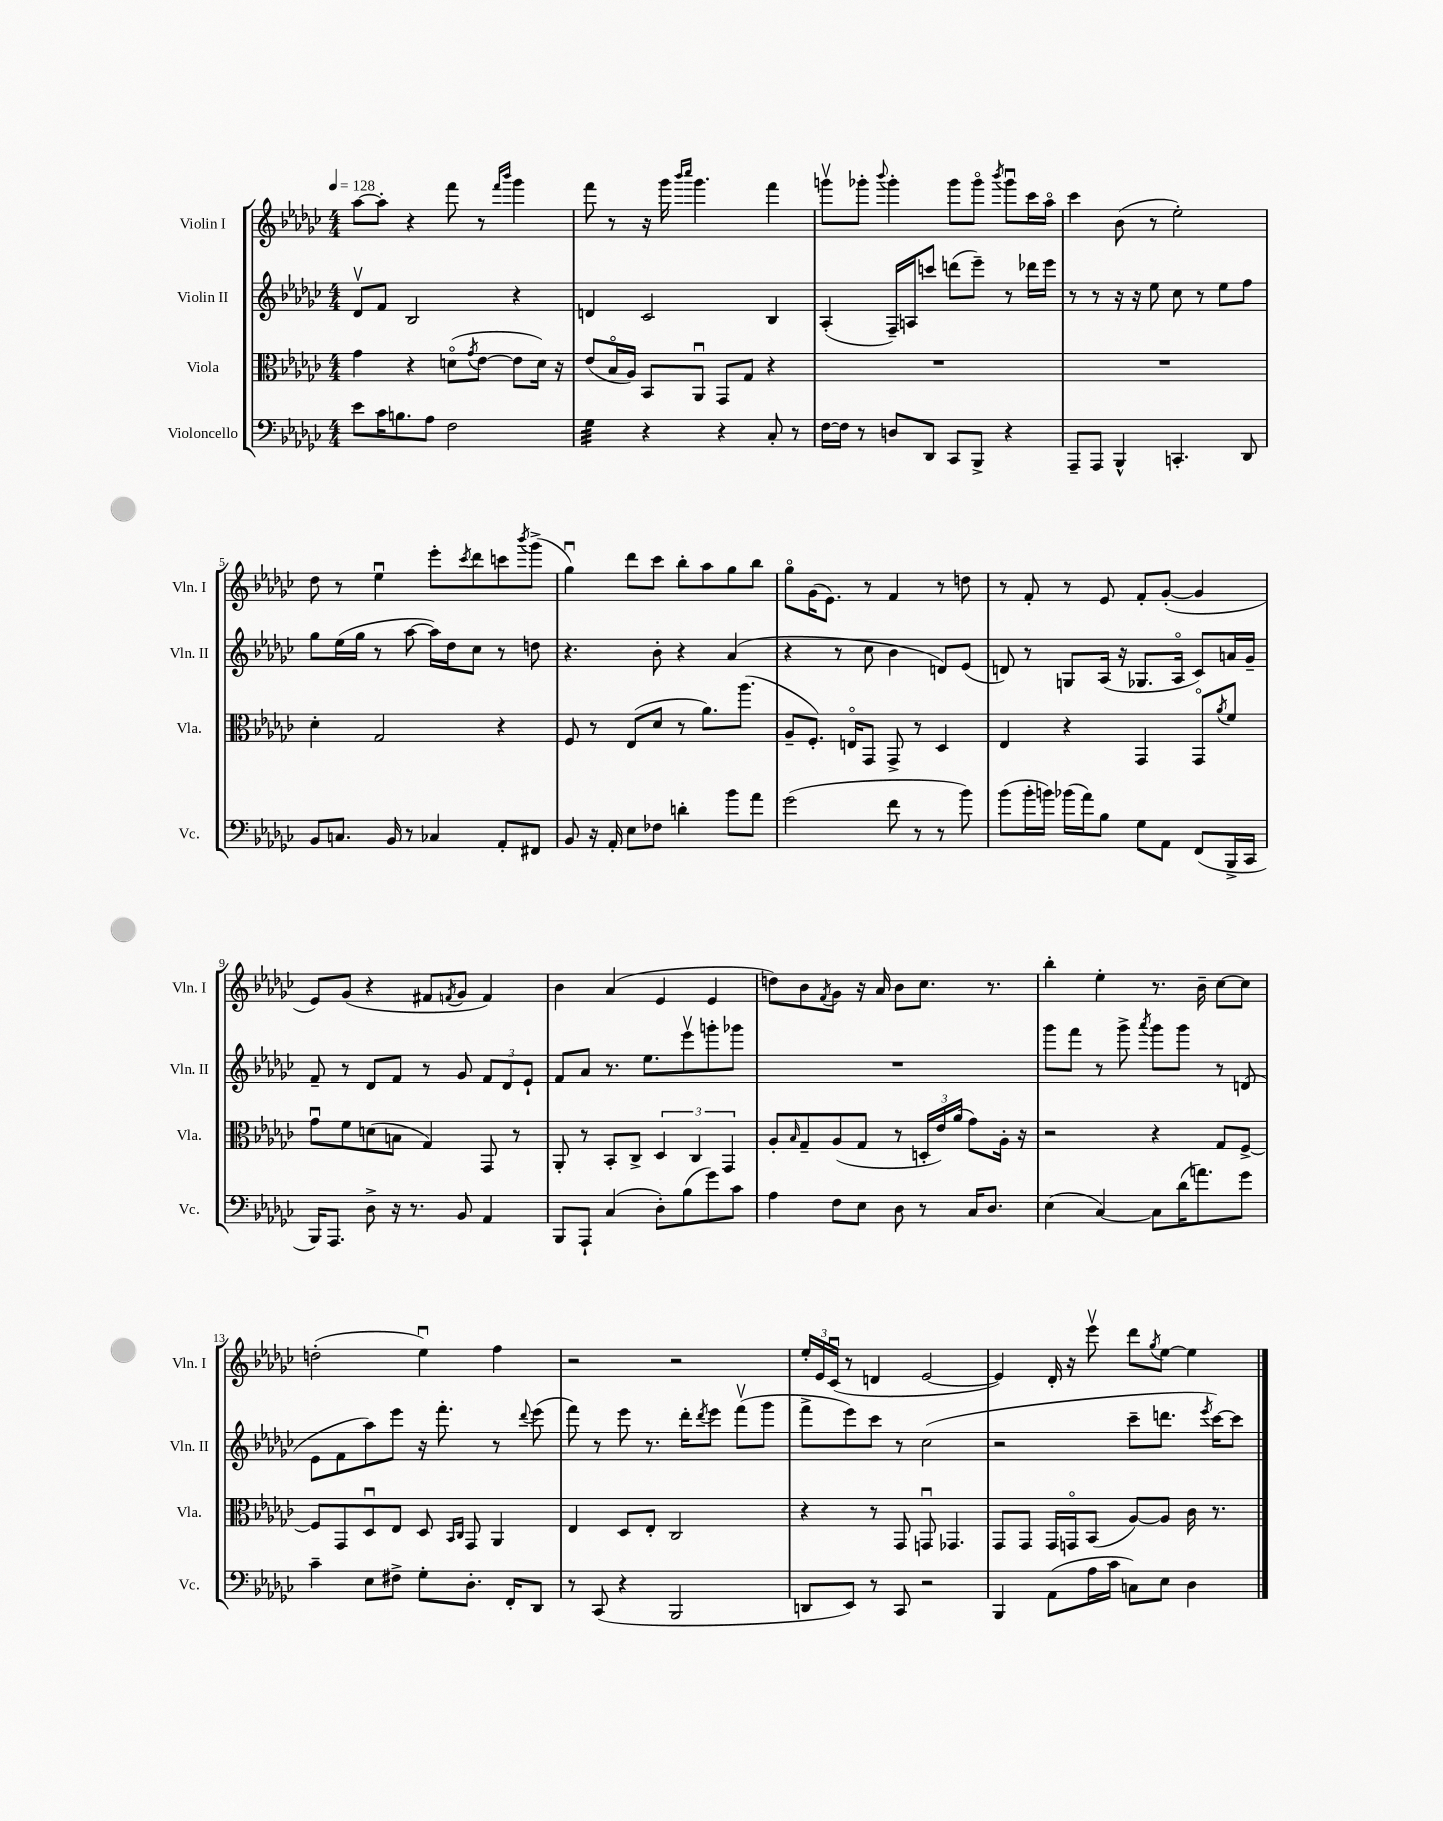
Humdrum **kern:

**kern	**kern	**kern	**kern
*staff4	*staff3	*staff2	*staff1
*clefF4	*clefC3	*clefG2	*clefG2
*k[b-e-a-d-g-c-]	*k[b-e-a-d-g-c-]	*k[b-e-a-d-g-c-]	*k[b-e-a-d-g-c-]
*M4/4	*M4/4	*M4/4	*M4/4
*MM128	*MM128	*MM128	*MM128
8e-	4g-	8d-v	[8aa-
16c-	.	8f	8aa-']
8.B	.	.	.
.	4r	2B-	4r
8A-	.	.	.
2F	(8do	.	8fff
.	8qg-	.	.
.	[8e-	.	8r
.	.	.	16qqfff
.	.	.	16qqbbb-
.	8e-]	4r	4ggg-
.	16d)	.	.
.	16r	.	.
=	=	=	=
4G-	(8e-	4d	8fff
.	16B-o	.	8r
.	16A-)	.	.
4r	8BB-	2c-	16r
.	.	.	16ggg-
.	.	.	16qqbbb-
.	.	.	16qqcccc-
.	8AA-u	.	4.ggg-
4r	8GG-	.	.
.	8G-	.	.
8C-'	4r	4B-	4fff
8r	.	.	.
=	=	=	=
[16F	1r	(4A-'	8gggv
16F]	.	.	.
8r	.	.	8ggg-'
.	.	.	8qqbbb-
8D	.	16F~)	4ggg-'
.	.	16A	.
8DD-	.	8ccc	.
8CC-	.	(8ddd	8ggg-
8BBB-^	.	8eee-~)	8ggg-o
.	.	.	8qbbb-
4r	.	8r	8ggg-u
.	.	16ddd-	16ccc-
.	.	16eee-	16aa-o
=	=	=	=
8AAA-~	1r	8r	4ccc-
8AAA-	.	8r	.
4BBB-^^	.	16r	(8b-
.	.	16r	.
.	.	8ee-	8r
4.CC'	.	8cc-	2ee-')
.	.	8r	.
.	.	8ee-	.
8DD-	.	8ff	.
=	=	=	=
8BB-	4d-'	8gg-	8dd-
8.C	.	(16ee-	8r
.	.	16gg-	.
.	2G-	8r	4ee-u
16BB-	.	.	.
8r	.	[8aa-	.
4C-	.	16aa-])	8eee-'
.	.	16dd-	.
.	.	.	8qccc-
.	.	8cc-	8ddd-
8AA-'	4r	8r	8ccc
.	.	.	8qbbb-
8FF#	.	8dd	(8ggg-^
=	=	=	=
8BB-	8F	4.r	4gg-u)
16r	8r	.	.
16AA-'	.	.	.
8E-	(8E-	.	8ddd-
8F-	8d-	8b-'	8ccc-
4d'	8r	4r	8bb-'
.	8.a-)	.	8aa-
8b-	.	(4a-	8gg-
.	(8.aa-	.	.
8a-	.	.	8bb-
=	=	=	=
(2g-	8A-~	4r	8gg-o
.	8.F')	.	(16g-
.	.	.	8.e-)
.	.	8r	.
.	16Eo	.	.
.	8GG-	8cc-	8r
8f	8GG-^	4b-	4f
8r	8r	.	.
8r	4D-	8d)	8r
8b-)	.	(8e-	8dd
=	=	=	=
(8b-	4E-	8d)	8r
16b-'	.	8r	8f'
16b)	.	.	.
(16b-	4r	8G	8r
16a-)	.	.	.
8B-	.	(16A-	8e-
.	.	16r	.
8G-	4GG-	8.G-	8f'
8AA-	.	.	([8g-'
.	.	16A-o	.
(8FF	8GG-o	8c-)	4g-]
.	8qa-	.	.
16BBB-^	8f	16a	.
16CC-	.	16g-~	.
=	=	=	=
16BBB-)	8g-u	8f~	8e-)
8.AAA-	.	.	.
.	8f	8r	(8g-
8D-^	(8d	8d-	4r
16r	8B	8f	.
8.r	.	.	.
.	4G-)	8r	8f#
.	.	.	8qf
8BB-	.	8g-	8g-
4AA-	8GG-	12f	4f)
.	.	12d-	.
.	8r	.	.
.	.	12e-`	.
=	=	=	=
8BBB-	8AA-'	8f	4b-
8AAA-`	8r	8a-	.
(4C-	8BB-'	8.r	(4a-
.	8C-^	.	.
.	.	8.ee-	.
8D-')	6D-	.	4e-
(8B-	.	8eee-v	.
.	6C-	.	.
8g-)	.	8ggg'	4e-
.	6GG-	.	.
8c-	.	8ggg-	.
=	=	=	=
4A-	8A-'	1r	8dd)
.	16qqB-	.	.
.	8G-~	.	8b-
.	.	.	8qf
8F	(8A-	.	8g-
8E-	8G-	.	16r
.	.	.	16a-
8D-	8r	.	8b-
8r	24D'	.	8.cc-
.	24e-)	.	.
.	(24a-	.	.
16C-	8g-)	.	.
8.D-	.	.	8.r
.	16A-'	.	.
.	16r	.	.
=	=	=	=
(4E-	2r	8ggg-	4bb-'
.	.	8fff	.
[4C-)	.	8r	4ee-'
.	.	8ggg-^	.
.	.	8qaaa-	.
8C-]	4r	8ggg-	8.r
(16d-	.	8ggg-	.
8.a)	.	.	16b-~
.	8G-	8r	[8cc-
8g-	[8F^	(8d	8cc-]
=	=	=	=
4c-~	8F]	8e-	(2dd'
.	8GG-	8f	.
8E-	8D-u	8aa-)	.
8F#^	8E-	8eee-	.
8G-'	8D-	16r	4ee-u)
.	.	8.fff'	.
.	16qqBB-	.	.
.	16qqC-	.	.
8.D-'	8GG-	.	.
.	4AA-	8r	4ff
16FF'	.	.	.
.	.	8qqddd-	.
8DD-	.	(8eee-	.
=	=	=	=
8r	4E-	8fff)	2r
(8CC-	.	8r	.
4r	8D-	8eee-	.
.	8E-'	8.r	.
2BBB-	2C-	.	2r
.	.	16ddd-'	.
.	.	8qddd-	.
.	.	8eee-	.
.	.	(8fffv	.
.	.	8ggg-	.
=	=	=	=
8DD	4r	8fff^	24ee-'
.	.	.	24e-
.	.	.	(24c-u
8EE-)	.	8eee-)	8r
8r	8r	8ccc-	4d
8CC-	8GG-	8r	.
2r	8GGu	(2cc-	[2e-
.	4.GG-	.	.
=	=	=	=
4BBB-	8GG-	2r	4e-])
.	8GG-	.	.
(8AA-	16GG-	.	16d-'
.	16GGo	.	16r
16A-	(8BB-	.	8eee-v
16c-	.	.	.
8C)	[8A-)	8ccc-~	8ddd-
.	.	.	8qgg-
8E-	8A-]	8.ddd	[8ee-
4D-	16c-	.	4ee-]
.	.	8qeee-	.
.	8.r	[16ccc-)	.
.	.	8ccc-]	.
==	==	==	==
*-	*-	*-	*-
